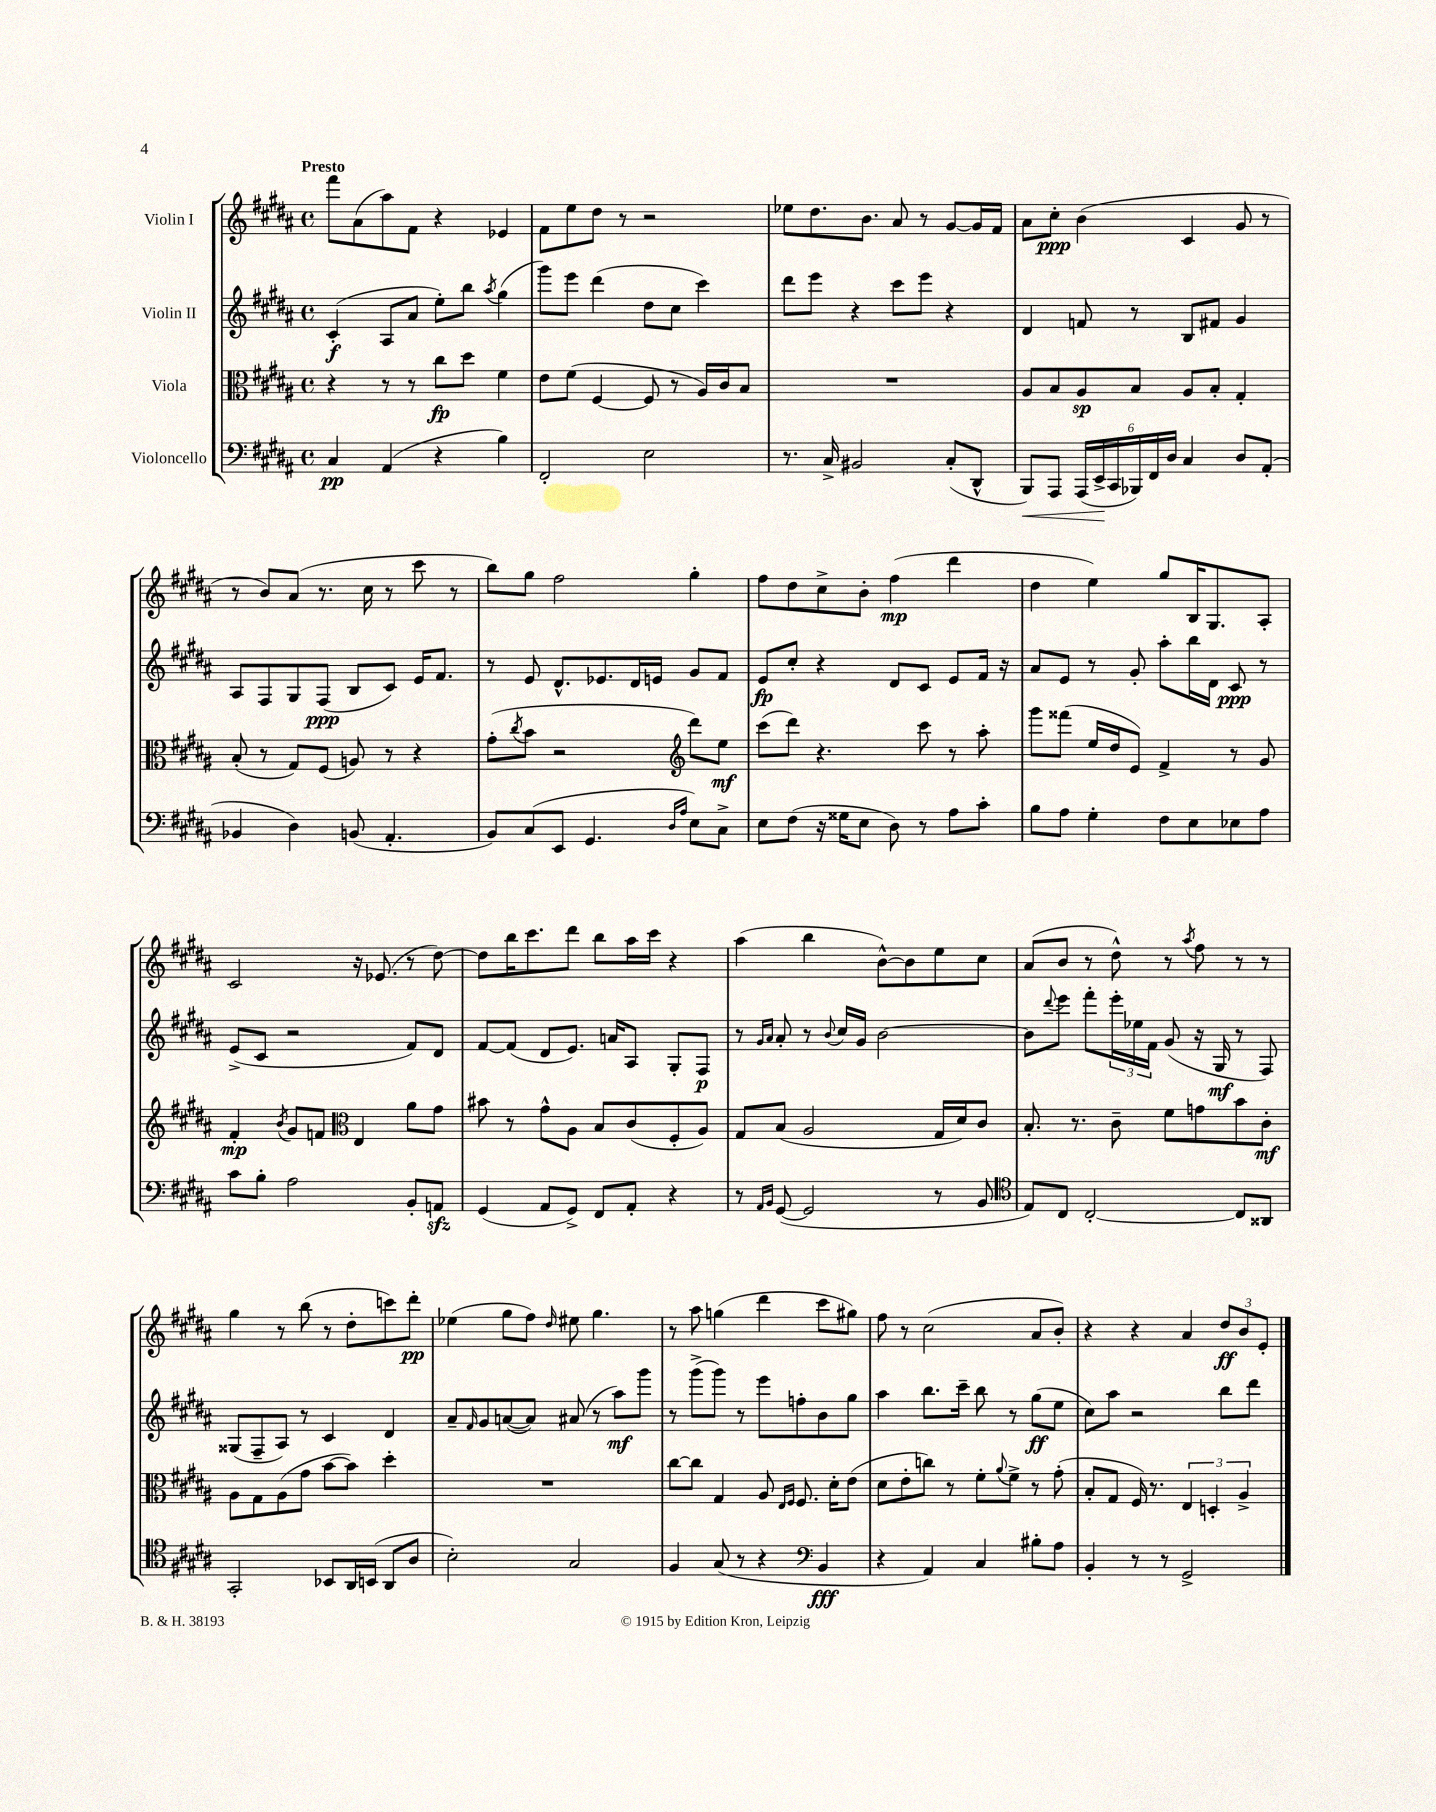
<<
\new StaffGroup <<
\new Staff = "s0" \with { instrumentName = "Violin I" } {
    \clef treble \key b \major \defaultTimeSignature \time 4/4 \tempo "Presto"
    fis'''8 ais'8( ais''8) fis'8 r4 ees'4 |
    fis'8 e''8 dis''8 r8 r2 |
    ees''8 dis''8. b'8. ais'8 r8 gis'8~ gis'16 fis'16 |
    ais'8 cis''8-.\ppp b'4( cis'4 gis'8 r8 |
    r8 b'8) ais'8( r8. cis''16 r8 cis'''8 r8 |
    b''8) gis''8 fis''2 gis''4-. |
    fis''8 dis''8 cis''8-> b'8-. fis''4\mp( dis'''4 |
    dis''4 e''4) gis''8 b16 gis8. ais8-. |
    cis'2 r16 ees'8.( r8 dis''8~) |
    dis''8 b''16 cis'''8. dis'''8 b''8 ais''16 cis'''16 r4 |
    ais''4( b''4 b'8~-^) b'8 e''8 cis''8 |
    ais'8( b'8 r8 dis''8-^) r8 \acciaccatura { ais''8 } fis''8 r8 r8 |
    gis''4 r8 b''8( r8 dis''8-. c'''8) dis'''8-.\pp |
    ees''4( gis''8 fis''8) \grace { dis''16 } eis''8 gis''4. |
    r8 ais''8 g''4( dis'''4 cis'''8 gis''8) |
    fis''8 r8 cis''2( ais'8 b'8-.) |
    r4 r4 ais'4 \tuplet 3/2 { dis''8\ff b'8 e'8-. } \bar "|." |
}
\new Staff = "s1" \with { instrumentName = "Violin II" } {
    \clef treble \key b \major \defaultTimeSignature \time 4/4
    cis'4-.\f( ais8 ais'8 e''8-.) b''8 \acciaccatura { ais''8 } gis''4( |
    gis'''8) e'''8 dis'''4( dis''8 cis''8 cis'''4) |
    dis'''8 e'''8 r4 cis'''8 e'''8 r4 |
    dis'4 f'8 r8 b8 fis'8 gis'4 |
    ais8 fis8 gis8 fis8\ppp( b8 cis'8) e'16 fis'8. |
    r8 e'8 dis'8.-^ ees'8. dis'16 e'16 gis'8 fis'8 |
    e'8\fp cis''8-. r4 dis'8 cis'8 e'8 fis'16 r16 |
    ais'8 e'8 r8 gis'8-. ais''8-. b''16 dis'16 cis'8\ppp r8 |
    e'8->( cis'8 r2 fis'8) dis'8 |
    fis'8~ fis'8( dis'8 e'8.) a'16 ais8 gis8-. fis8\p |
    r8 \grace { gis'16 ais'16 } ais'8-. r8 \appoggiatura { b'8 } cis''16 gis'16 b'2~ |
    b'8 \appoggiatura { dis'''8 } e'''8 fis'''8-. \tuplet 3/2 { e'''16-. ees''16 fis'16 } gis'8( r16 gis16\mf r8 fis8) |
    gisis8( fis8-- ais8) r8 cis'4 dis'4 |
    ais'8-- \grace { fis'16 } gis'8 a'8~( a'8) ais'8( r8 ais''8\mf) gis'''8 |
    r8 gis'''8->( gis'''8) r8 e'''8 f''8-. b'8 gis''8 |
    ais''4 b''8. cis'''16-- b''8 r8 gis''8\ff( e''8 |
    cis''8) ais''8 r2 b''8 dis'''8 \bar "|." |
}
\new Staff = "s2" \with { instrumentName = "Viola" } {
    \clef alto \key b \major \defaultTimeSignature \time 4/4
    r4 r8 r8 cis''8\fp dis''8 fis'4 |
    e'8 fis'8( fis4~ fis8 r8 ais16) cis'16 b8 |
    R1 |
    ais8 b8 ais8\sp b8 ais8 b8-. gis4-. |
    b8-.( r8 gis8) fis8( a8) r8 r4 |
    gis'8-.( \acciaccatura { cis''8 } b'8 r2 \clef treble dis'''8) e''8\mf |
    cis'''8( dis'''8) r4. cis'''8 r8 ais''8-. |
    gis'''8 fisis'''8( e''16 dis''16 e'8) fis'4-> r8 gis'8 |
    fis'4-.\mp \acciaccatura { b'8 } gis'8 f'8 \clef alto e4 ais'8 gis'8 |
    bis'8 r8 gis'8-^ ais8 b8 cis'8( fis8-. ais8) |
    gis8 b8( ais2 gis16 dis'16) cis'8 |
    b8.-. r8. cis'8-- fis'8 g'8 b'8 cis'8-.\mf |
    ais8 gis8 ais8( gis'8 b'8~ b'8) dis''4-. |
    R1 |
    cis''8~ cis''8 gis4 ais8 \grace { e16 fis16 } fis8. dis'16-. e'8( |
    dis'8 e'8-. c''8) r8 fis'8-. \appoggiatura { ais'8 } fis'8-> r8 gis'8-.( |
    b8-. gis8 fis16) r8. \tuplet 3/2 { e4 d4-. ais4-> } \bar "|." |
}
\new Staff = "s3" \with { instrumentName = "Violoncello" } {
    \clef bass \key b \major \defaultTimeSignature \time 4/4
    cis4\pp ais,4( r4 b4) |
    fis,2-. e2 |
    r8. cis16-> bis,2 cis8-.( dis,8-^ |
    b,,8\<) ais,,8 \tuplet 6/4 { ais,,16( e,16->\! cis,16 bes,,16) fis,16 dis16 } cis4 dis8 ais,8-.( |
    bes,4 dis4) b,8( ais,4.-. |
    b,8) cis8( e,8 gis,4. \grace { dis16 ais16 } e8) cis8-> |
    e8 fis8( r16 gisis16 e8 dis8) r8 ais8 cis'8-. |
    b8 ais8 gis4-. fis8 e8 ees8 ais8 |
    cis'8 b8-. ais2 b,8-. a,8\sfz |
    gis,4( ais,8 gis,8->) fis,8 ais,8-. r4 |
    r8 \grace { ais,16 b,16 } gis,8~( gis,2 r8 b,8 |
    \clef tenor e8) cis8 cis2~-. cis8 aisis,8 |
    gis,2-. bes,8 ais,16 b,16( ais,8 ais8 |
    b2-.) gis2 |
    fis4 gis8( r8 r4 \clef bass b,4\fff |
    r4 ais,4) cis4 bis8-. ais8 |
    b,4-. r8 r8 gis,2-> \bar "|." |
}
>>
>>
\layout { \context { \Score \remove "Bar_number_engraver" } }
